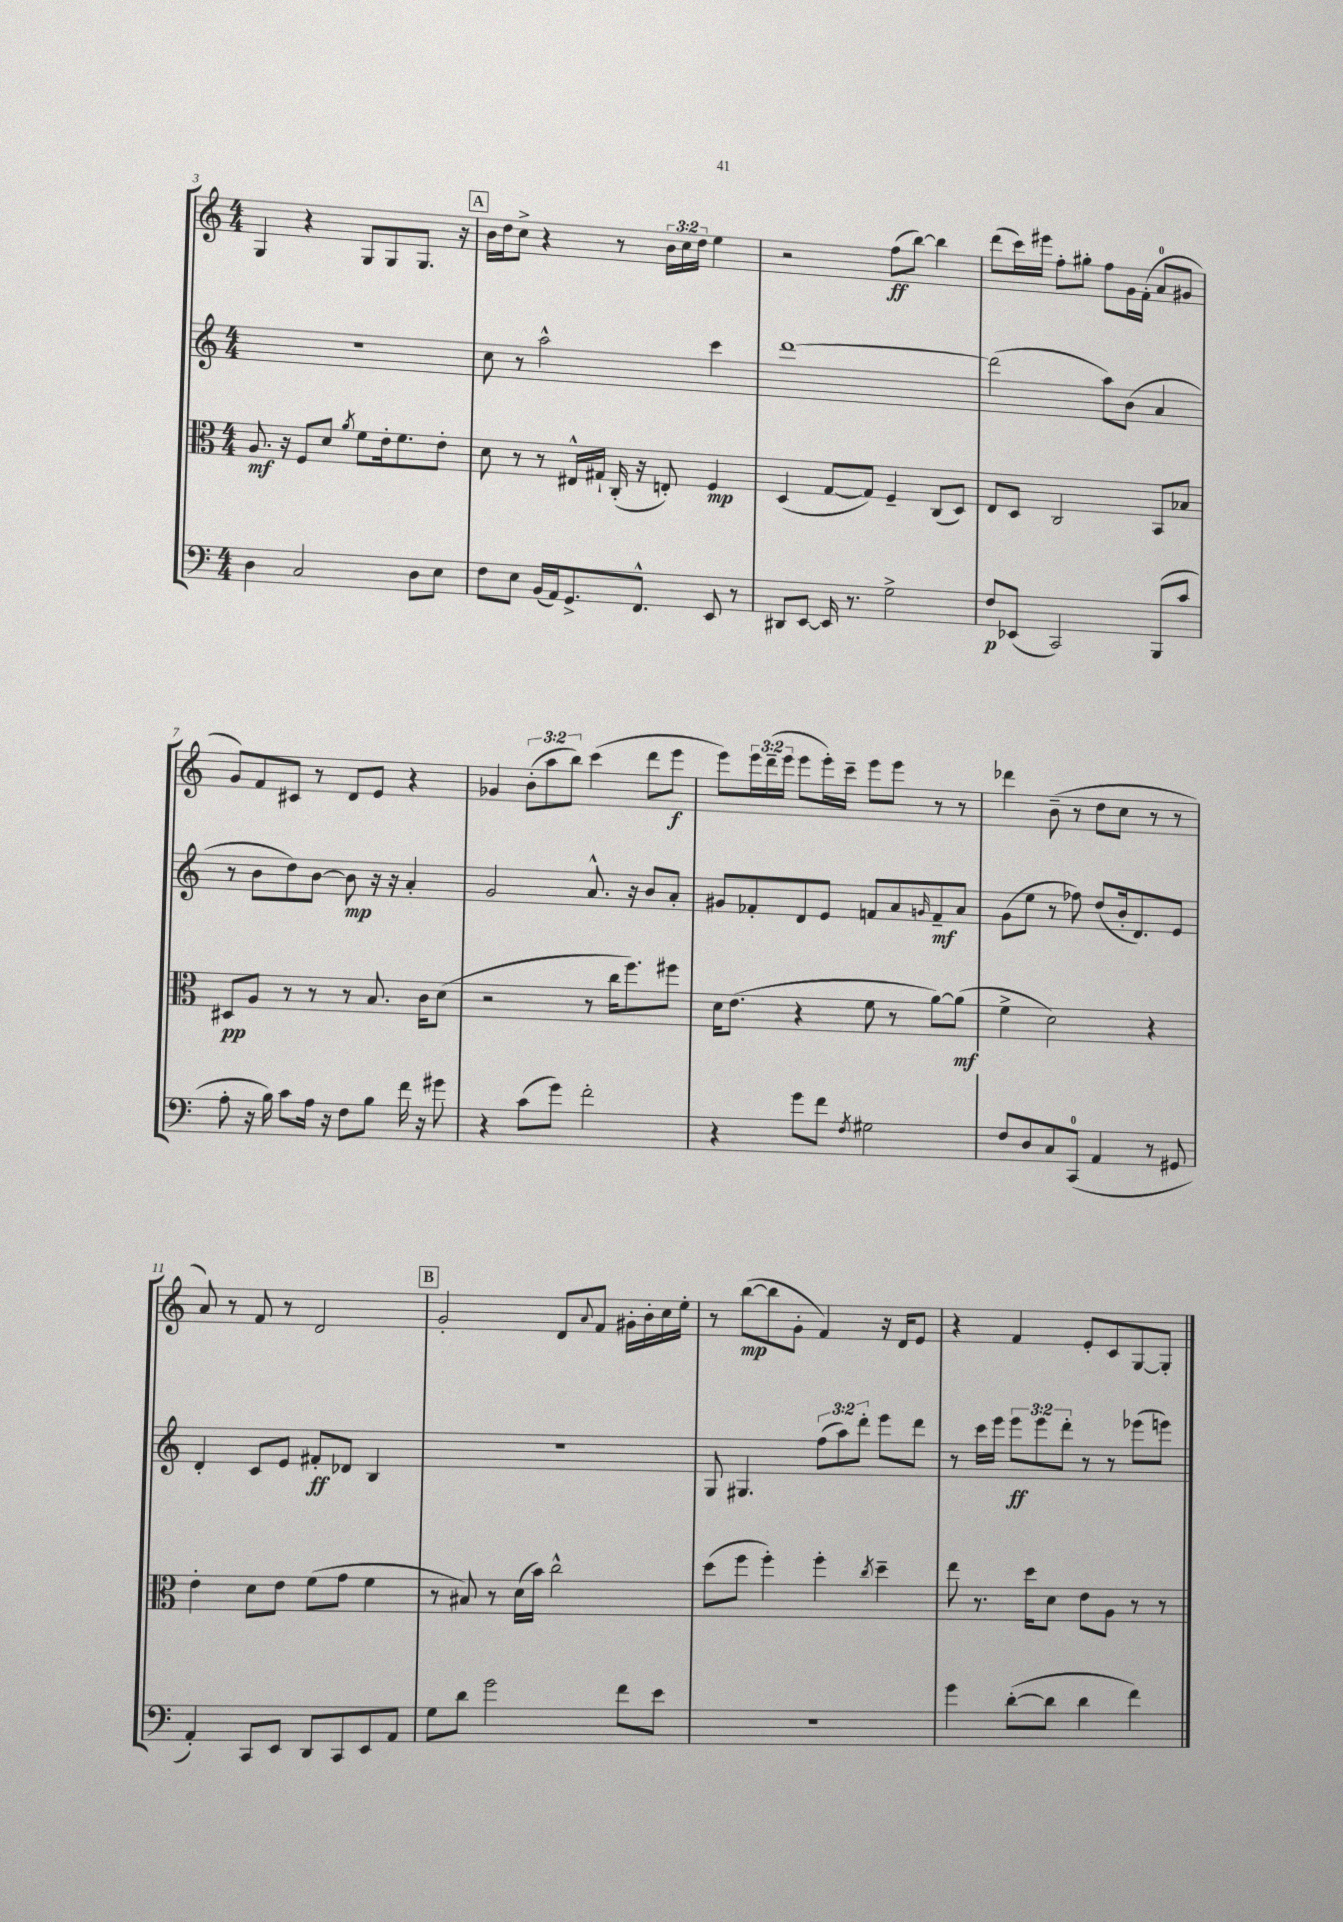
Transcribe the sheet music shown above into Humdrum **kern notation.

**kern	**dynam	**kern	**dynam	**kern	**dynam	**kern	**dynam
*part4	*part4	*part3	*part3	*part2	*part2	*part1	*part1
*staff4	*staff4	*staff3	*staff3	*staff2	*staff2	*staff1	*staff1
*clefF4	*	*clefC3	*	*clefG2	*	*clefG2	*
*k[]	*	*k[]	*	*k[]	*	*k[]	*
*M4/4	*	*M4/4	*	*M4/4	*	*M4/4	*
=3	=3	=3	=3	=3	=3	=3	=3
4D\	.	8.A/	mf	1r	.	4G/	.
.	.	16r	.	.	.	.	.
2C/	.	8F/L	.	.	.	4r	.
.	.	8d/J	.	.	.	.	.
.	.	8qa/	.	.	.	.	.
.	.	8f\L	.	.	.	8G/L	.
.	.	16e'\k	.	.	.	8G/	.
.	.	8.f\	.	.	.	.	.
8D\L	.	.	.	.	.	8.G/J	.
8E\J	.	8e'\J	.	.	.	.	.
.	.	.	.	.	.	16r	.
!!LO:REH:place=s1:t=A
=4	=4	=4	=4	=4	=4	=4	=4
8F\L	.	8d\	.	8cc\	.	16b\LL	.
.	.	.	.	.	.	16dd\J	.
8E\J	.	8r	.	8r	.	8cc^\J	.
(16BB/LL	.	8r	.	2aa^^\	.	4r	.
16AA/J)	.	.	.	.	.	.	.
8.GG^/	.	16E#X^^/LL	.	.	.	.	.
.	.	16G#X`/JJ	.	.	.	.	.
.	.	(16C'/	.	.	.	8r	.
8.FF^^/J	.	16r	.	.	.	.	.
.	.	8En'/)	.	.	.	24b\LL	.
.	.	.	.	.	.	24cc\	.
.	.	.	.	.	.	24dd\JJ	.
8EE/	.	4F/	mp	4ccc\	.	4ee\	.
8r	.	.	.	.	.	.	.
=5	=5	=5	=5	=5	=5	=5	=5
8DD#X/L	.	(4D/	.	[1ddd	.	2r	.
[8EE/J	.	.	.	.	.	.	.
16EE/]	.	[8G/L	.	.	.	.	.
8.r	.	.	.	.	.	.	.
.	.	8G/J])	.	.	.	.	.
2G^\	.	4F~/	.	.	.	(8ff\L	ff
.	.	.	.	.	.	[8bb\J)	.
.	.	(8C/L	.	.	.	4bb\]	.
.	.	8D/J)	.	.	.	.	.
=6	=6	=6	=6	=6	=6	=6	=6
8F/L	p	8E/L	.	(2ddd\]	.	(8ddd\L	.
(8EE-X/J	.	8D/J	.	.	.	16ccc\L)	.
.	.	.	.	.	.	16eee#X\JJ	.
2CC/)	.	2C/	.	.	.	8ff'\L	.
.	.	.	.	.	.	8gg#X'\J	.
.	.	.	.	8aa\L)	.	8ff\L	.
.	.	.	.	(8b\J	.	16g\L	.
.	.	.	.	.	.	(16f'\JJ	.
(8BBB/L	.	8BB/L	.	4a/	.	8a/L	.
8c/J	.	8B-X/J	.	.	.	8g#X/J	.
!!LO:LB:g=z
=7	=7	=7	=7	=7	=7	=7	=7
8A'\	.	8D#X/L	pp	8r	.	8g/L)	.
16r	.	8A/J	.	8b\L	.	8f/	.
16B\)	.	.	.	.	.	.	.
8c\L	.	8r	.	8dd\)	.	8c#X/J	.
16A\Jk	.	8r	.	[8b\J	.	8r	.
16r	.	.	.	.	.	.	.
8F\L	.	8r	.	8b\]	mp	8d/L	.
8B\J	.	8.B/	.	16r	.	8e/J	.
.	.	.	.	16r	.	.	.
16f\	.	.	.	4a'/	.	4r	.
16r	.	16c\KL	.	.	.	.	.
8g#X\	.	(8d\J	.	.	.	.	.
=8	=8	=8	=8	=8	=8	=8	=8
4r	.	2r	.	2g/	.	4g-X/	.
(8c\L	.	.	.	.	.	(12b'\L	.
.	.	.	.	.	.	12aa\	.
8g\J)	.	.	.	.	.	.	.
.	.	.	.	.	.	12bb\J)	.
2f'\	.	8r	.	8.a^^/	.	(4ccc\	.
.	.	16cc\KL	.	.	.	.	.
.	.	8.ff\)	.	16r	.	.	.
.	.	.	.	8b/L	.	8ddd\L	.
.	.	8ff#X\J	.	8a'/J	.	8eee\J	f
=9	=9	=9	=9	=9	=9	=9	=9
4r	.	16d\KL	.	8g#X/L	.	8eee\L)	.
.	.	(8.e\J	.	.	.	.	.
.	.	.	.	8f-X'/	.	24eee\L	.
.	.	.	.	.	.	(24ddd~\	.
.	.	.	.	.	.	24eee\JJ	.
8g\L	.	4r	.	8d/	.	8eee\L	.
8f\J	.	.	.	8e/J	.	16eee'\L)	.
.	.	.	.	.	.	16ccc~\JJ	.
8qF/	.	.	.	.	.	.	.
2G#X\	.	8f\	.	8fn/L	.	8eee\L	.
.	.	8r	.	8a/	.	8eee\J	.
.	.	.	.	16qqgn/	.	.	.
.	.	[8a\L)	.	8f~/	mf	8r	.
.	.	(8a\J]	mf	8a/J	.	8r	.
=10	=10	=10	=10	=10	=10	=10	=10
8F/L	.	4f^\	.	(8g\L	.	4ddd-X\	.
8D/	.	.	.	8ee\J	.	.	.
8C/	.	2d\)	.	8r	.	(8b~\	.
(8CC/J	.	.	.	8ff-X\)	.	8r	.
4AA/	.	.	.	(8dd/L	.	8dd\L	.
.	.	.	.	16b'/k	.	8cc\J	.
.	.	.	.	8.d/)	.	.	.
8r	.	4r	.	.	.	8r	.
8GG#X/	.	.	.	8e/J	.	8r	.
!!LO:LB:g=z
=11	=11	=11	=11	=11	=11	=11	=11
4AA'/)	.	4e'\	.	4d'/	.	8a/)	.
.	.	.	.	.	.	8r	.
8CC/L	.	8d\L	.	8c/L	.	8f/	.
8EE/J	.	8e\J	.	8e/J	.	8r	.
8DD/L	.	(8f\L	.	8f#X'/L	ff	2d/	.
8CC/	.	8g\J	.	8d-X/J	.	.	.
8EE/	.	4f\	.	4B/	.	.	.
8AA/J	.	.	.	.	.	.	.
!!LO:REH:place=s1:t=B
=12	=12	=12	=12	=12	=12	=12	=12
8G\L	.	8r	.	1r	.	2g'/	.
8d\J	.	8B#X/)	.	.	.	.	.
2g\	.	8r	.	.	.	.	.
.	.	(16d\LL	.	.	.	.	.
.	.	16b\JJ)	.	.	.	.	.
.	.	2cc^^\	.	.	.	8d/L	.
.	.	.	.	.	.	8qqa/	.
.	.	.	.	.	.	8f/J	.
8f\L	.	.	.	.	.	16g#X'\LL	.
.	.	.	.	.	.	16b'\	.
8e\J	.	.	.	.	.	16cc\	.
.	.	.	.	.	.	16ee'\JJ	.
=13	=13	=13	=13	=13	=13	=13	=13
1r	.	(8dd\L	.	8G/	.	8r	.
.	.	8ff\J	.	4.G#X/	.	([8bb\L	mp
.	.	4ff'\)	.	.	.	8bb\]	.
.	.	.	.	.	.	8g'\J	.
.	.	4ff'\	.	(12ff\L	.	4f/)	.
.	.	.	.	12aa\)	.	.	.
.	.	.	.	12ddd'\J	.	.	.
.	.	8qcc/	.	.	.	.	.
.	.	4dd~\	.	8eee\L	.	16r	.
.	.	.	.	.	.	16d/KL	.
.	.	.	.	8ddd\J	.	8e/J	.
=14	=14	=14	=14	=14	=14	=14	=14
4g\	.	8ee\	.	8r	.	4r	.
.	.	8.r	.	16ccc\LL	.	.	.
.	.	.	.	16eee\JJ	.	.	.
([8d'\L	.	.	.	12eee\L	ff	4f/	.
.	.	16dd\KL	.	.	.	.	.
.	.	.	.	12eee\	.	.	.
8d\J]	.	8d\J	.	.	.	.	.
.	.	.	.	12ddd'\J	.	.	.
4d\	.	8e\L	.	8r	.	8e'/L	.
.	.	8A\J	.	8r	.	8c/	.
4f\)	.	8r	.	(8eee-X\L	.	[8G/	.
.	.	8r	.	8eeen\J)	.	8G'/J]	.
==	==	==	==	==	==	==	==
*-	*-	*-	*-	*-	*-	*-	*-
